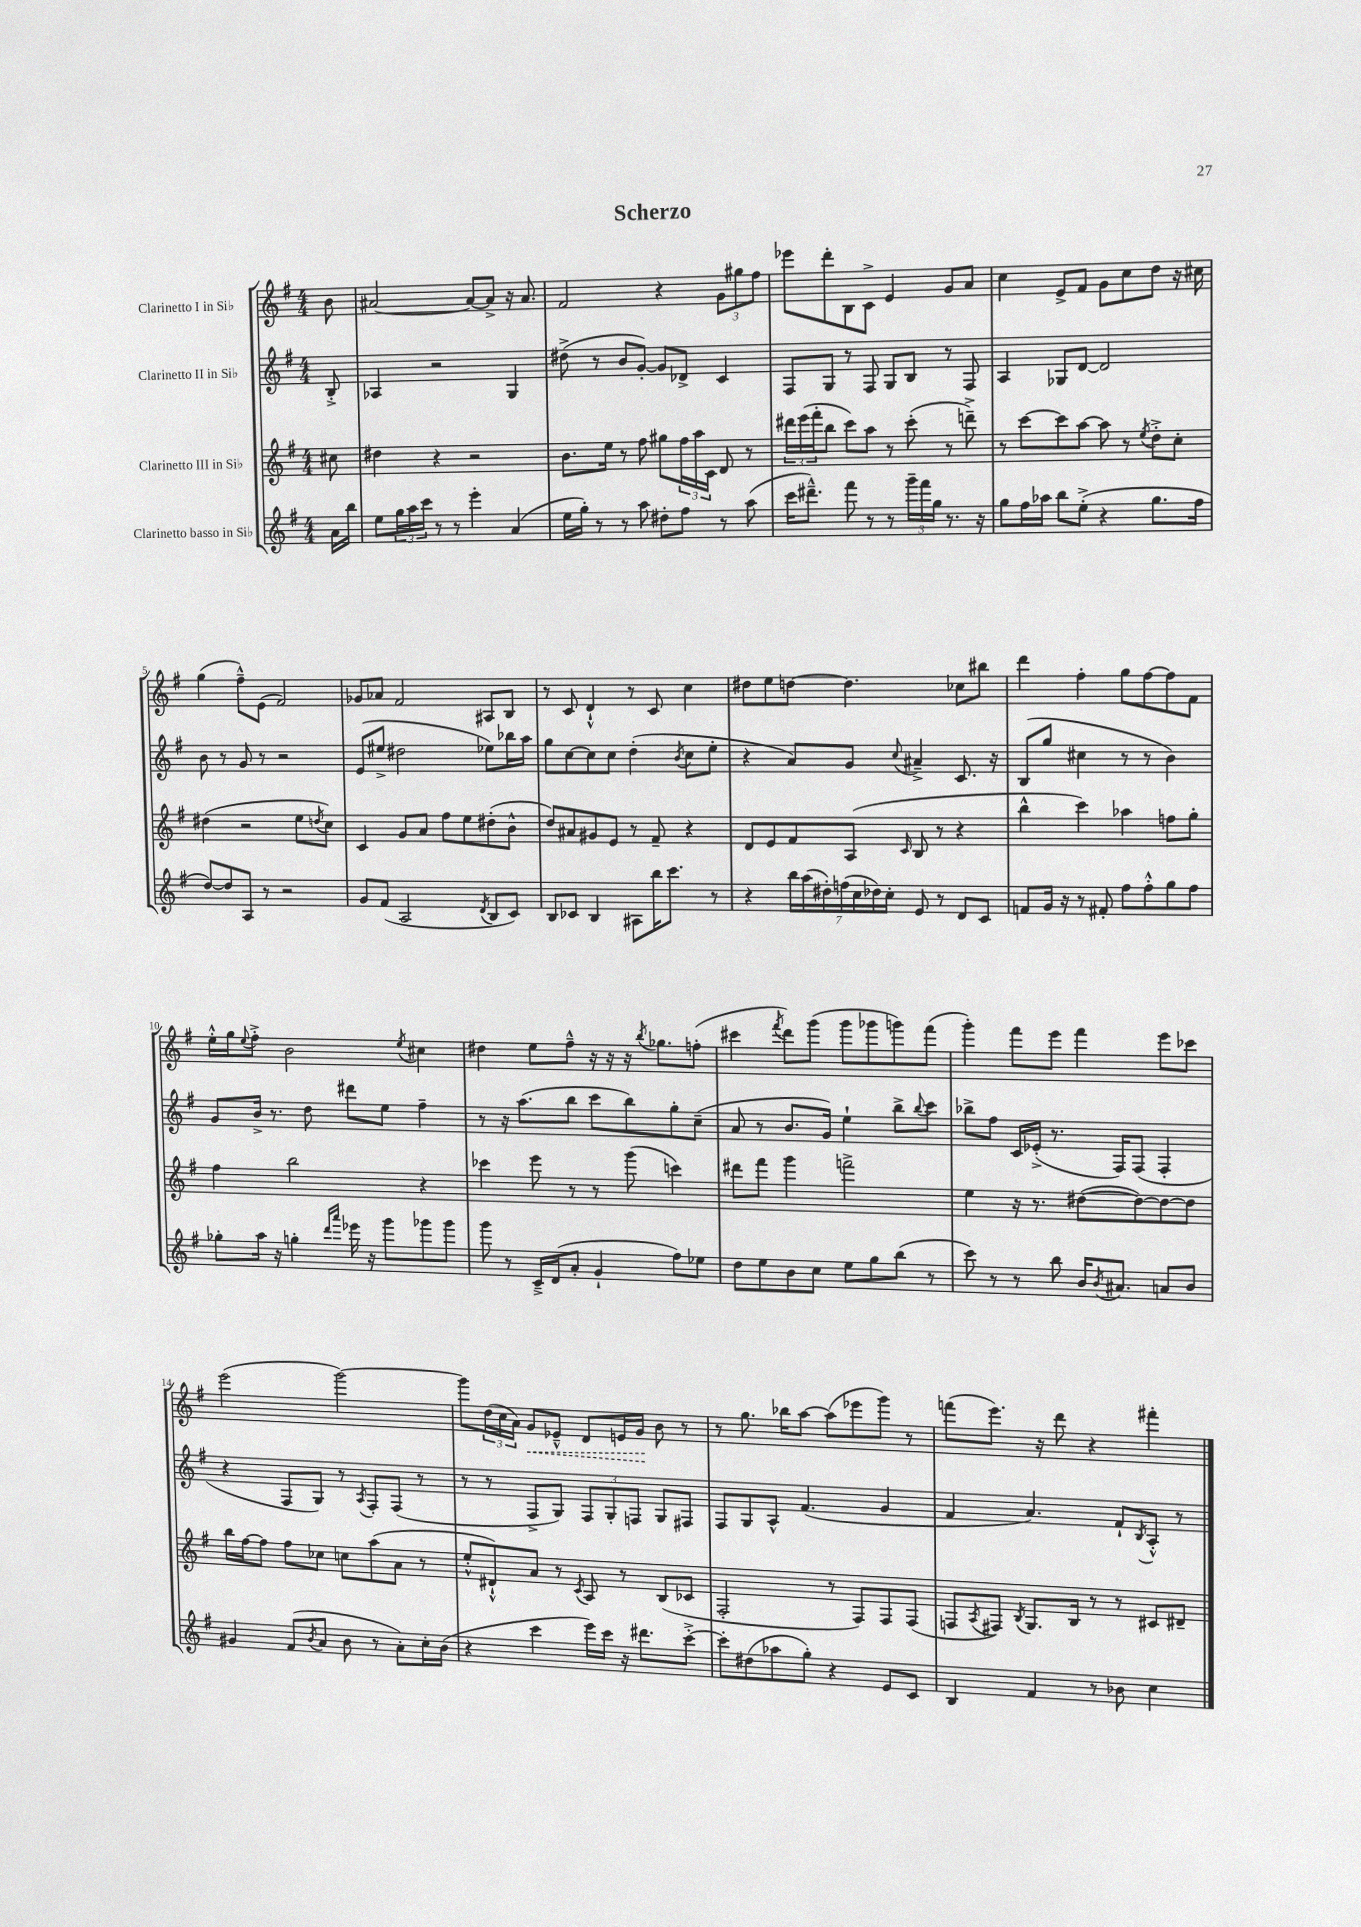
\header { title = "Scherzo" }
<<
\new StaffGroup <<
\new Staff = "s0" \with { instrumentName = "Clarinetto I in Sib" } {
    \clef treble \key g \major \numericTimeSignature \time 4/4 \partial 8
    b'8 |
    ais'2~ ais'8~ ais'8-> r16 ais'8. |
    fis'2 r4 \tuplet 3/2 { g'8 gis''8 fis''8 } |
    ees'''8 d'''8-. b8 c'8-> e'4 g'8 a'8 |
    c''4 e'8-> fis'8 g'8 c''8 d''8 r16 cis''16 |
    g''4( fis''8---^) e'8( fis'2) |
    ges'8 aes'8 fis'2 ais8 b8 |
    r8 c'8 d'4-!-^ r8 c'8 c''4 |
    dis''8 e''8 d''8~ d''4. ces''8 bis''8 |
    d'''4 fis''4-. g''8 fis''8~ fis''8 fis'8 |
    e''16-.-^ g''16 \appoggiatura { e''8 } fis''8-.-> b'2 \acciaccatura { e''8 } cis''4 |
    dis''4 e''8 fis''8---^ r16 r16 r16 \acciaccatura { b''8 } ges''8. f''8-.( |
    cis'''4 \acciaccatura { fis'''8 } d'''8) g'''8( g'''8 ges'''8 g'''8) fis'''8( |
    g'''4-.) fis'''8 e'''8 fis'''4 e'''8 ces'''8 |
    e'''2( g'''2~) |
    g'''8 \tuplet 3/2 { d''16( c''16 a'16) } \once \override Hairpin.style = #'dashed-line g'8\< ees'8---^ d'8 e'16 g'16\! b'8 r8 |
    r8 g''8. bes''16 a''8~ a''8( ees'''8 g'''8) r8 |
    f'''8( e'''8.) r16 d'''8 r4 fis'''4-. \bar "|." |
}
\new Staff = "s1" \with { instrumentName = "Clarinetto II in Sib" } {
    \clef treble \key g \major \numericTimeSignature \time 4/4 \partial 8
    b8-.-> |
    aes4 r2 g4 |
    dis''8->( r8 b'8 g'8~-.) g'8 des'8-> c'4 |
    fis8 g8 r8 fis8 g8 b8 r8 fis8 |
    a4 ges8 d'8~ d'2 |
    b'8 r8 g'8 r8 r2 |
    e'8( eis''8-> dis''2 ees''8) bes''16 a''16 |
    g''8 c''8~ c''8 c''8 d''4-.( \acciaccatura { b'8 } c''8 e''8-. |
    r4 a'8) g'8 \appoggiatura { c''8 } ais'4---> c'8. r16 |
    b8( g''8 cis''4 r8 r8 b'4) |
    g'8 b'16-> r8. d''8 dis'''8 e''8 fis''4-- |
    r8 r16 a''8.( b''8 c'''8 b''8) g''8-. c''8--( |
    a'8 r8 b'8. g'16) e''4-! b''8-> \appoggiatura { b''8 } c'''8 |
    bes''8-> fis''8 c'16 ees'16-.->( r8. fis16) fis8( fis4-. |
    r4 fis8 g8) r8 \acciaccatura { a8 } fis8-. fis8( r8 |
    r8 r8 fis8-> g8) \tuplet 3/2 { fis8 g8-. f8 } g8 fis8 |
    fis8 g8 a8-^ fis'4.( g'4 |
    fis'4 a'4.) fis'8-! \acciaccatura { b8 } a8-.-^ r8 \bar "|." |
}
\new Staff = "s2" \with { instrumentName = "Clarinetto III in Sib" } {
    \clef treble \key g \major \numericTimeSignature \time 4/4 \partial 8
    cis''8 |
    dis''4 r4 r2 |
    b'8. e''16 r8 fis''8 gis''8 \tuplet 3/2 { fis''16 a''16 c'16 } d'8 r8 |
    \tuplet 3/2 { dis'''16 e'''16( fis'''16-. } b''8 c'''8) a''8 r8 c'''8-.( r8 d'''8--->) |
    r8 c'''8~ c'''8 a''8~ a''8 r8 \acciaccatura { e''8 } d''8-.-> c''8-. |
    dis''4( r2 e''8 \acciaccatura { d''8 } c''8) |
    c'4 g'8 a'8 fis''8 e''8 dis''8-.( b'8-^ |
    d''8) ais'8 gis'8 e'8 r8 fis'8-- r4 |
    d'8 e'8 fis'8 a8( \grace { c'16 } b8 r8 r4 |
    b''4-^ c'''4) aes''4 f''8 g''8-. |
    fis''4 b''2 r4 |
    ces'''4 e'''8 r8 r8 g'''8( c'''4) |
    dis'''8 fis'''8 g'''4 f'''2-> |
    e''4 r16 r8. dis''8~( dis''8~) dis''8~ dis''8 |
    b''16 fis''16~ fis''8 fis''8 ces''8 c''8 a''8( a'8 r8 |
    e''8-.-^ dis'8-!-^) a'8 r8 \acciaccatura { c'8 } a8 r8 b8( ces'8 |
    fis2-. r8 fis8) fis8 fis8( |
    f8 \acciaccatura { a8 } fis8) \acciaccatura { b8 } g8. b16 r8 r8 cis'8 dis'8-- \bar "|." |
}
\new Staff = "s3" \with { instrumentName = "Clarinetto basso in Sib" } {
    \clef treble \key g \major \numericTimeSignature \time 4/4 \partial 8
    a'16 b''16 |
    e''8 \tuplet 3/2 { g''16 a''16 c'''16 } r8 r8 e'''4-. a'4( |
    e''16 g''16-.) r8 r8 a''8 dis''8-. fis''8 r8 a''8( |
    c'''16 dis'''8.---^) fis'''8 r8 r8 \tuplet 3/2 { g'''16-- fis'''16 g''16 } r8. r16 |
    g''8 fis''16 aes''16 b''8 e''8-.->( r4 g''8. fis''16 |
    d''8~) d''8 a8 r8 r2 |
    g'8 fis'8( a2 \acciaccatura { d'8 } b8 c'8) |
    b8 ces'8 b4 ais8 b''16 c'''8. r8 |
    r4 \tuplet 7/4 { b''16 a''16( dis''16-.) f''16( c''16 des''16) c''16-. } e'8 r8 d'8 c'8 |
    f'8 g'16 r16 r8 fis'8-. fis''8 fis''8-.-^ g''8 fis''8 |
    ges''8-. a''16 r16 g''4-. \grace { d'''16 a'''16 } ees'''16 r16 g'''8 ges'''8 ges'''8 |
    g'''8 r8 c'16---> d'16( a'8-. g'4-! fis''8) ees''8 |
    d''8 e''8 b'8 c''8 e''8 g''8 b''8( r8 |
    c'''8) r8 r8 b''8 b'16 \acciaccatura { b'8 } ais'8. a'8 b'8 |
    gis'4 fis'8( \acciaccatura { b'8 } a'8 b'8 r8 a'8-.) c''16-. b'16( |
    r4 c'''4 e'''16) c'''16 r16 dis'''8. c'''8~-.-> |
    c'''8-. dis''8( aes''8 g''8-.) r4 e'8 c'8 |
    b4 fis'4 r8 bes'8 c''4 \bar "|." |
}
>>
>>
